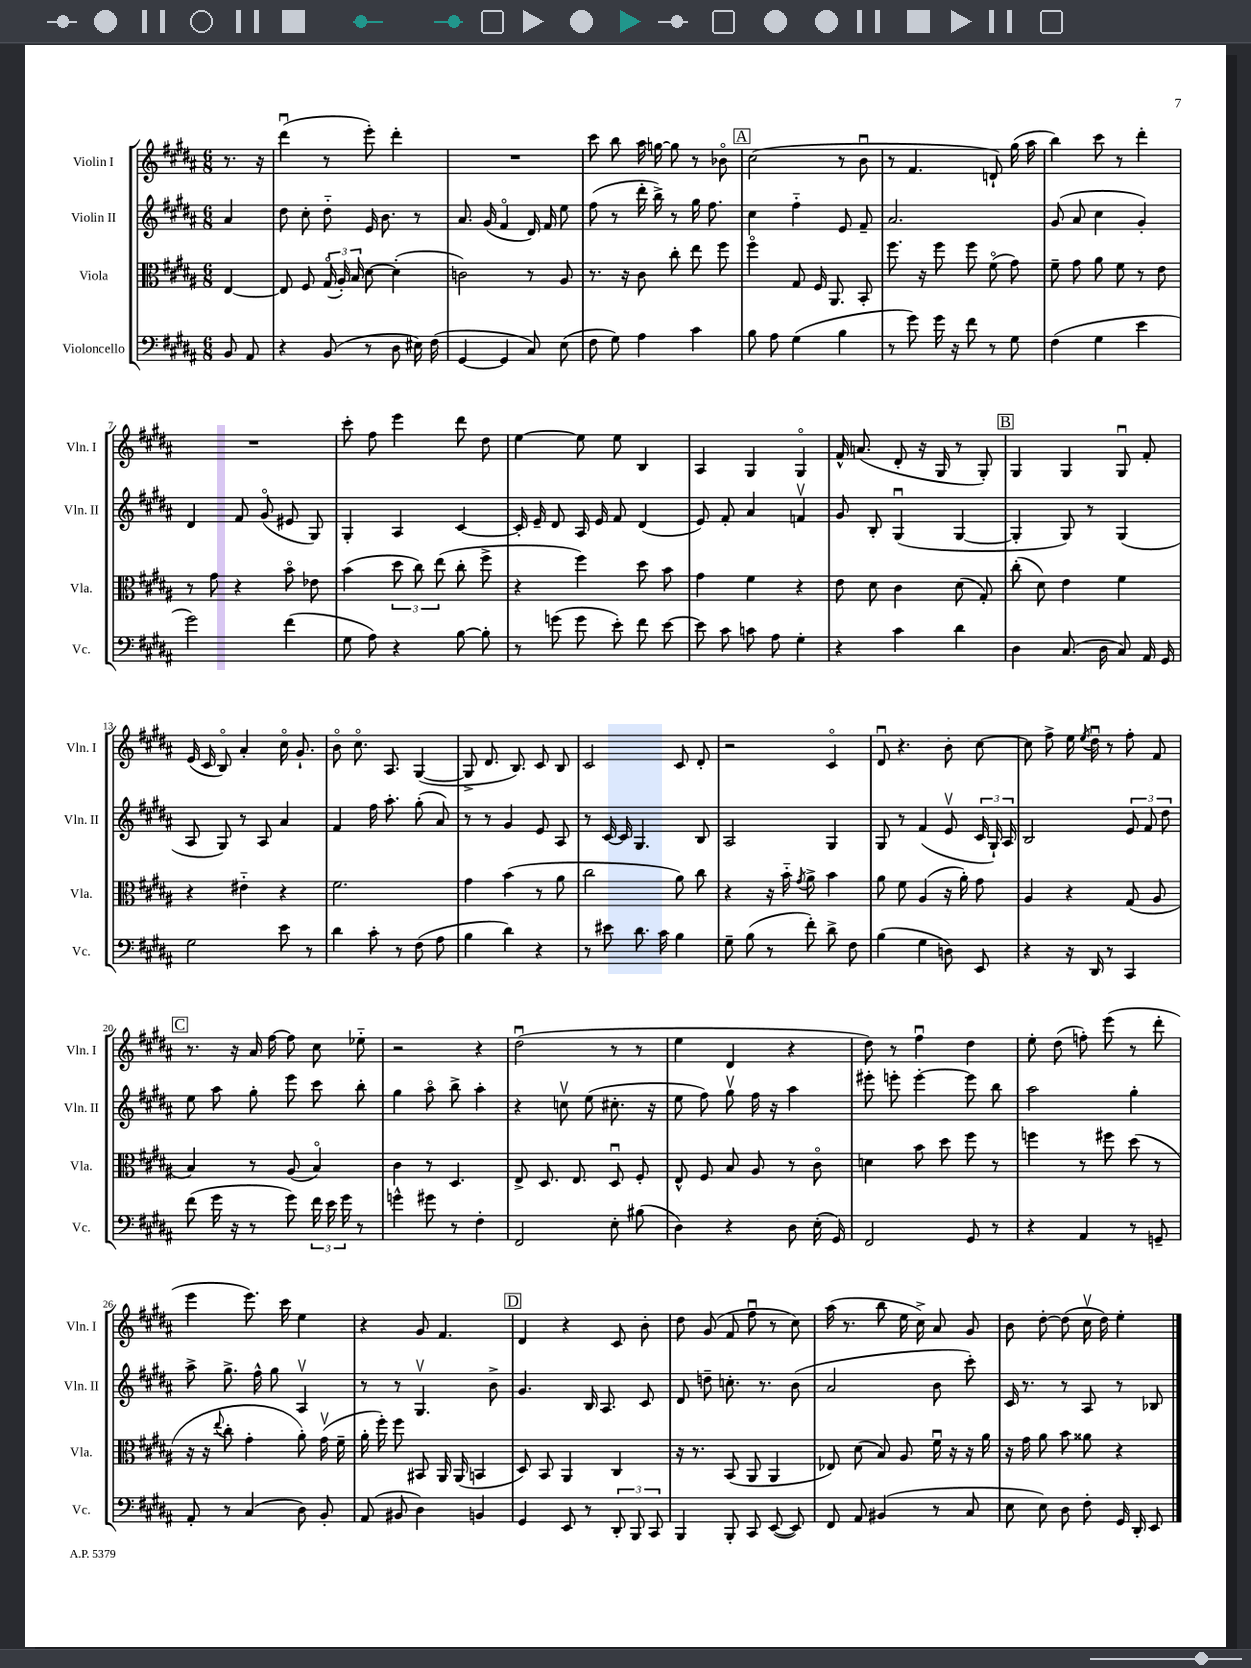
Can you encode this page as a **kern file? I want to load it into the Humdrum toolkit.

**kern	**kern	**kern	**kern
*part4	*part3	*part2	*part1
*staff4	*staff3	*staff2	*staff1
*I"Violoncello	*I"Viola	*I"Violin II	*I"Violin I
*I'Vc.	*I'Vla.	*I'Vln. II	*I'Vln. I
*clefF4	*clefC3	*clefG2	*clefG2
*k[f#c#g#d#a#]	*k[f#c#g#d#a#]	*k[f#c#g#d#a#]	*k[f#c#g#d#a#]
*M6/8	*M6/8	*M6/8	*M6/8
=	=	=	=
8BB/	[4E/	4a#/	8.r
8AA#/	.	.	.
.	.	.	16r
=1	=1	=1	=1
4r	8E/]	8dd#\	(4ddd#u\
.	8F#/	8cc#'\	.
(8BB/	(24G#/	8dd#\	8r
.	24A#'/)	.	.
.	24B/	.	.
8r	[8d#\	16e/	8eee'\)
.	.	8.b\	.
8D#\	(4d#'\]	.	4ddd#'\
16E#X\)	.	8r	.
(16F#\	.	.	.
=2	=2	=2	=2
[4GG#/	2cn\)	8.a#/	2.r
.	.	(16g#/	.
4GG#/]	.	4f#/	.
8C#/)	8r	16d#/)	.
.	.	16f#/	.
(8E\	8A#/	8ee\	.
=3	=3	=3	=3
8F#\	8.r	(8ff#\	8ccc#\
8G#\)	.	8r	8bb\
.	16r	.	.
4A#\	8c#\	16ddd#'\	16aa#\
.	.	16bb^\)	[16ggn\
.	8cc#'\	8r	8gg\]
4c#\	8ee\	16gg#\	8r
.	.	8.ff#\	.
.	8ff#\	.	8b-X\
!!LO:REH:place=s1:t=A
=4	=4	=4	=4
8B\	4ff#\	4cc#\	(2cc#\
8A#\	.	.	.
(4G#\	8G#/	4ff#\	.
.	16F#/	.	.
.	8.AA#/	.	.
4B\	.	8e/	8r
.	8BB'/	8f#~/	8bu\
=5	=5	=5	=5
8r	8.ff#\	2.a#/	8r
8g#\)	.	.	4.f#/
.	16r	.	.
16g#\	8ff#\	.	.
16r	.	.	.
8f#\	8ff#\	.	.
8r	(8f#\	.	8dn`/)
8G#\	8g#\)	.	(16gg#\
.	.	.	16aa#\
=6	=6	=6	=6
(4F#\	8f#~\	(8g#/	4bb\)
.	8g#\	8a#/	.
4G#\	8a#\	4cc#\	8ccc#\
.	8f#\	.	8r
4e\	8r	4g#'/)	4ddd#'\
.	8e\	.	.
!!LO:LB:g=z
=7	=7	=7	=7
2g#\)	8r	4d#/	2.r
.	8g#\	.	.
.	4r	8f#/	.
.	.	(8g#/	.
(4f#\	8b\	8e#X/	.
.	8e-X\	8G#/)	.
=8	=8	=8	=8
8G#\	(4b\	4G#'/	8ccc#'\
8A#\)	.	.	8ff#\
4r	12dd#\	4A#/	4eee\
.	12cc#\)	.	.
.	(12ee\	.	.
[8B\	8cc#'\	[4c#/	8ddd#\
8B'\]	8ff#^\	.	8dd#\
=9	=9	=9	=9
8r	4r	16c#'/]	[4ee\
.	.	16e~/	.
(8gn\	.	8d#/	.
8g\	4ff#\)	16A#/	8ee\]
.	.	16e/	.
8e'\)	.	8f#/	8ee\
8f#\	8dd#\	(4d#/	4B/
[8e\	8b\	.	.
=10	=10	=10	=10
8e\]	4g#\	8e/)	4A#/
8c#\	.	8f#'/	.
8cn\	4f#\	4a#/	4G#/
8A#\	.	.	.
4G#'\	4r	4fnv/	4G#/
=11	=11	=11	=11
4r	8e\	8g#/	16f#^^/
.	.	.	(8.an/
.	8d#\	8B'/	.
4c#\	4c#\	(4G#u/	8d#'/
.	.	.	16r
.	.	.	16G#/
4d#\	(8d#\	[4G#/	8r
.	8G#'/)	.	8G#'/)
!!LO:REH:place=s1:t=B
=12	=12	=12	=12
4D#\	(8cc#'\	4G#'/]	4G#/
.	8d#\)	.	.
(8.C#/	4e\	8G#/)	4G#/
.	.	8r	.
16D#\	.	.	.
8C#/)	4f#\	(4G#/	8G#u/
16AA#/	.	.	8f#'/
16GG#/	.	.	.
!!LO:LB:g=z
=13	=13	=13	=13
2G#\	4r	8A#/	(16e/
.	.	.	16c#/
.	.	8G#/)	8B/)
.	4e#X\	8r	4a#'/
.	.	8A#/	.
8e\	4r	4a#/	16cc#\
.	.	.	8.g#`/
8r	.	.	.
=14	=14	=14	=14
4d#\	2.f#\	4f#/	8b\
.	.	.	8.cc#\
8c#'\	.	16ff#\	.
.	.	8.aa#'\	8.A#/
8r	.	.	.
(8F#\	.	(8gg#'\	([4G#/
8A#\	.	8a#/)	.
=15	=15	=15	=15
4B\	4g#\	8r	8G#^/]
.	.	8r	8.d#/
4d#\)	(4b\	4g#/	.
.	.	.	8.B/)
4r	8r	8e/	8c#/
.	8a#\	8A#/	8B/
=16	=16	=16	=16
8r	2cc#\	8r	2c#/
8e#X\	.	[16c#/	.
.	.	16c#/]	.
8.d#\	.	4.G#/	.
16c#\	.	.	.
4B\	8a#\)	.	8c#/
.	8cc#\	8B/	8d#'/
=17	=17	=17	=17
8G#~\	4r	2A#/	2r
(8B\	.	.	.
8r	16r	.	.
.	16b\	.	.
.	8qg#/	.	.
8f#'\)	8a#^\	.	.
8d#^\	4b\	4G#/	4c#/
8F#\	.	.	.
=18	=18	=18	=18
(4B\	8a#\	8G#/	8d#u/
.	8f#\	8r	4.r
4G#\	(4A#/	(4f#/	.
8Dn\)	16r	8ev/	8b'\
.	16a#'\)	.	.
8EE/	8g#\	24c#/	[8cc#\
.	.	24G#`/)	.
.	.	24A#/	.
=19	=19	=19	=19
4r	4A#/	2B/	8cc#\]
.	.	.	8ff#^\
16r	4r	.	16ee\
.	.	.	8qee/
16DD#/	.	.	16dd#u\
8r	.	.	8r
4CC#/	(8G#/	12e/	8ff#'\
.	.	12f#/	.
.	8A#/	.	8f#/
.	.	12dd#\	.
!!LO:LB:g=z
!!LO:REH:place=s1:t=C
=20	=20	=20	=20
(8f#\	4B/)	8ee\	8.r
16g#\	.	8aa#\	.
16r	.	.	16r
8r	8r	8gg#'\	16a#/
.	.	.	[16ff#\
8g#\)	(8A#/	8eee\	8ff#\]
24f#\	4B/)	8ccc#\	8cc#\
24e\	.	.	.
24g#\	.	.	.
8r	.	8bb'\	8ee-X\
=21	=21	=21	=21
4gn^^\	4c#\	4gg#\	2r
8g#X\	8r	8aa#\	.
8r	4.D#/	8bb^\	.
4F#'\	.	4aa#'\	4r
=22	=22	=22	=22
2FF#/	8E^/	4r	(2dd#u\
.	8.D#/	.	.
.	.	8ccnv\	.
.	8.E/	.	.
.	.	(8ee\	.
8E'\	8D#u/	8.cc#X'\	8r
(8B#X\	8F#'/	.	8r
.	.	16r	.
=23	=23	=23	=23
4D#\)	8E^^/	8ee\	4ee\
.	8F#/	8ff#\)	.
4r	8B/	8gg#v\	4d#/
.	8A#/	16ff#\	.
.	.	16r	.
8D#\	8r	4aa#\	4r
(16E'\	8c#\	.	.
16GG#/)	.	.	.
=24	=24	=24	=24
2FF#/	4dn\	8eee#X'\	8dd#\)
.	.	8eeen'\	8r
.	8b\	[4eee'\	4ff#u\
.	8dd#\	.	.
8GG#/	8ff#\	8eee\]	4dd#\
8r	8r	8bb\	.
=25	=25	=25	=25
4r	4ffn\	2aa#\	8ee'\
.	.	.	(8dd#\
4AA#/	8r	.	8ffn'\)
.	8ff#X\	.	(8eee\
8r	(8dd#\	4gg#'\	8r
8GGn~/	8r	.	8ddd#'\
!!LO:LB:g=z
=26	=26	=26	=26
8AA#'/	16r	8aa#^\	4eee\
.	16r	.	.
.	8qqee/	.	.
8r	8cc#'\	8.gg#^\	.
(4C#/	4g#'\	.	8.eee\)
.	.	16ff#^^\	.
.	.	8gg#\	.
.	.	.	16ccc#\
8D#\)	8a#'\)	4A#v/	4ee\
8BB'/	(16g#v\	.	.
.	16f#~\	.	.
=27	=27	=27	=27
(8AA#/	16a#'\	8r	4r
.	16ff#'\)	.	.
8BB#X/	8ff#\	8r	.
4D#\)	8BB#X/	4.G#v/	8g#/
.	16AA#/	.	4.f#/
.	(16AA#/	.	.
4BBn/	4BBn/	.	.
.	.	8b^\	.
!!LO:REH:place=s1:t=D
=28	=28	=28	=28
4GG#/	8D#/)	4.g#/	4d#/
.	8BB/	.	.
8EE/	4AA#/	.	4r
8r	.	16B/	.
.	.	8.A#/	.
12DD#'/	4C#/	.	8c#/
12BBB/	.	.	.
.	.	8c#/	8b'\
12CC#/	.	.	.
=29	=29	=29	=29
4BBB/	16r	8d#/	8dd#\
.	8.r	.	.
.	.	8ddn~\	(8g#/
8BBB'/	(8BB/	8.ccn'\	8f#/
8CC#/	8AA#/	.	8ff#u\
.	.	8.r	.
([8EE/	4AA#/	.	8r
8EE/])	.	(8b\	8cc#\)
=30	=30	=30	=30
8FF#/	8E-X/)	2a#/	(16aa#\
.	.	.	8.r
8AA#/	(8d#\	.	.
(4BB#X/	8B/)	.	8bb\
.	8A#/	.	16ee\
.	.	.	16cc#^\)
8r	16f#u\	8b\	8a#/
.	16r	.	.
8C#/	16r	8ccc#'\)	8g#/
.	16a#\	.	.
=31	=31	=31	=31
8E\	16r	16c#/	8b\
.	16g#\	8.r	.
8E\)	8a#\	.	[8dd#'\
8D#\	8b\	8r	(8dd#\]
8F#'\	8a##X\	8A#/	16cc#v\
.	.	.	16dd#\)
16GG#/	4r	8r	4ee'\
16DD#'/	.	.	.
8EE/	.	8B-X/	.
==	==	==	==
*-	*-	*-	*-
